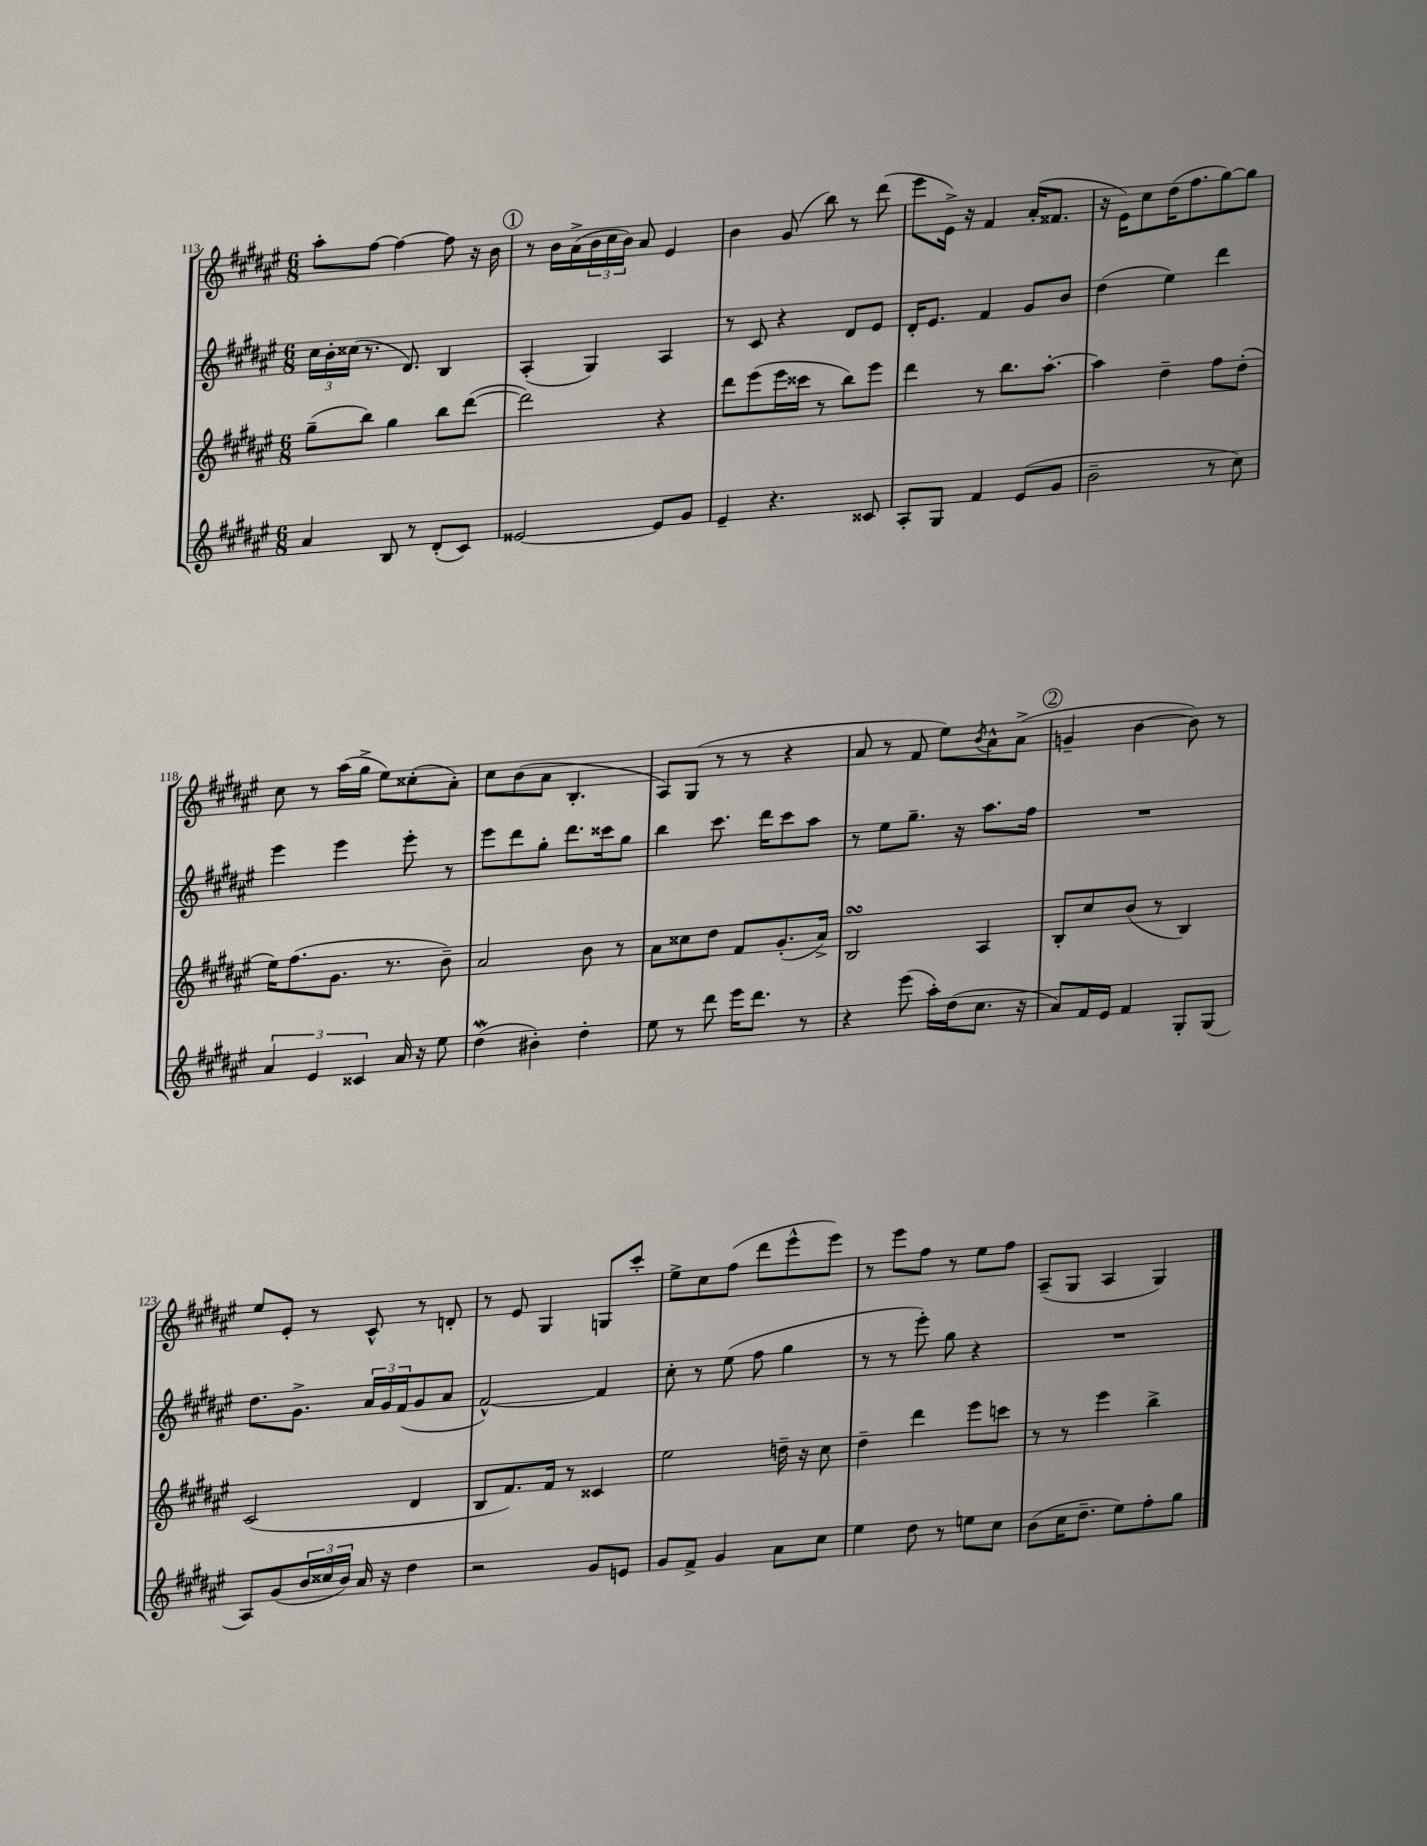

**kern	**kern	**kern	**kern
*staff4	*staff3	*staff2	*staff1
*clefG2	*clefG2	*clefG2	*clefG2
*k[f#c#g#d#a#e#]	*k[f#c#g#d#a#e#]	*k[f#c#g#d#a#e#]	*k[f#c#g#d#a#e#]
*M6/8	*M6/8	*M6/8	*M6/8
4a#	(8gg#~	24cc#	8aa#'
.	.	24b'	.
.	.	(24cc##	.
.	8bb)	8.r	[8ff#
8B	4gg#	.	4ff#_
.	.	8.d#)	.
8r	.	.	.
(8d#'	8bb	4B	8ff#]
8c#)	([8ddd#	.	16r
.	.	.	16b
=	=	=	=
[2e##	2ddd#])	(4A#'	8r
.	.	.	16b
.	.	.	(16a#^
.	.	4G#)	24b
.	.	.	24cc#
.	.	.	24b)
.	.	.	8a#
8e##]	4r	4A#	4e#
8g#	.	.	.
=	=	=	=
4e#~	8ddd#	8r	4b
.	(8eee#	8c#	.
4.r	16eee#	4r	(8g#
.	16ccc##	.	.
.	8r	.	8bb)
.	8bb)	8d#	8r
8c##	8eee#	8e#	(8ddd#
=	=	=	=
8A#'	4ddd#	16d#'	8eee#
.	.	8.e#	.
8G#	.	.	16e#^)
.	.	.	16r
4f#	8r	4f#	4f#
.	8.bb	.	.
(8e#	.	8g#	(16a#'
.	[8.aa#'	.	8.f##
8g#	.	8b	.
=	=	=	=
2b~	4aa#]	(4dd#	16r
.	.	.	16e#)
.	.	.	8cc#
.	4dd#~	4ee#)	(16dd#
.	.	.	8.ff#
8r	8ff#	4ddd#	[8gg#)
8cc#)	(8dd#'	.	8gg#]
=	=	=	=
6a#	16ee#)	4eee#	8cc#
.	(8.ff#	.	.
.	.	.	8r
6e#	.	.	.
.	8.g#	4eee#	(16aa#
.	.	.	16gg#^
6c##	.	.	.
.	.	.	8ee#)
.	8.r	.	.
16a#	.	8eee#'	(8cc##'
16r	.	.	.
8ee#	8b~)	8r	8a#')
=	=	=	=
(4dd#	2a#	8eee#	8cc#
.	.	8ddd#	(8b
4b#')	.	8gg#'	8a#
.	.	8.ddd#	4.B'
4dd#'	8b	.	.
.	.	16ccc##	.
.	8r	8gg#	.
=	=	=	=
8ee#	8a#	4bb	8A#)
8r	8cc##	.	(8G#
8ddd#	8dd#	8.ccc#	8r
16eee#	8f#	.	8r
8.ddd#	.	16ddd#	.
.	(8.g#'	8ccc#	4r
8r	.	8aa#	.
.	16a#^)	.	.
=	=	=	=
4r	2B	8r	8a#
.	.	8ee#	8r
(8eee#	.	8.gg#~	8f#
16aa#')	.	.	8ee#)
(16dd#	.	16r	.
.	.	.	8qb
8.cc#	4A#	8.aa#	8a#^^
.	.	.	(8a#^
16r	.	16ff#	.
=	=	=	=
8a#)	8B'	2.r	4g~
16f#	8cc#	.	.
16e#	.	.	.
4f#	(8b	.	[4b
.	8r	.	.
8G#'	4B)	.	8b])
(8G#	.	.	8r
=	=	=	=
8A#)	(2c#	8.dd#	8ee#
(8g#	.	.	8e#'
.	.	8.g#^	.
24b	.	.	8r
24cc##	.	.	.
24b)	.	.	.
16a#	.	24a#	8c#^^
.	.	24g#	.
16r	.	.	.
.	.	(24f#	.
4dd#	4d#	8g#	8r
.	.	8a#	8d'
=	=	=	=
2r	8B	[2f#^^)	8r
.	8.f#)	.	8e#
.	.	.	4G#
.	16f#	.	.
.	8r	.	.
8g#	4c##	4f#]	8G
8e	.	.	8ccc#'
=	=	=	=
8g#	2ee#	8cc#'	8ee#^
8f#^	.	8r	8cc#
4g#	.	(8ee#	(8ff#
.	.	8ff#	8ddd#
8a#	16dd~	4gg#	8eee#^^
.	16r	.	.
8cc#	8cc#	.	8eee#)
=	=	=	=
4ee#	4dd#~	8r	8r
.	.	8r	8eee#
8dd#	4ddd#	8eee#')	8ff#
8r	.	8gg#	8r
8ee	8eee#	4r	8ee#
8cc#	8ccc	.	8ff#
=	=	=	=
(8b	8r	2.r	(8A#~
16cc#	8r	.	8G#
8.dd#~	.	.	.
.	4eee#	.	4A#
8ee#)	.	.	.
8ff#'	4bb^	.	4G#)
8gg#	.	.	.
==	==	==	==
*-	*-	*-	*-
